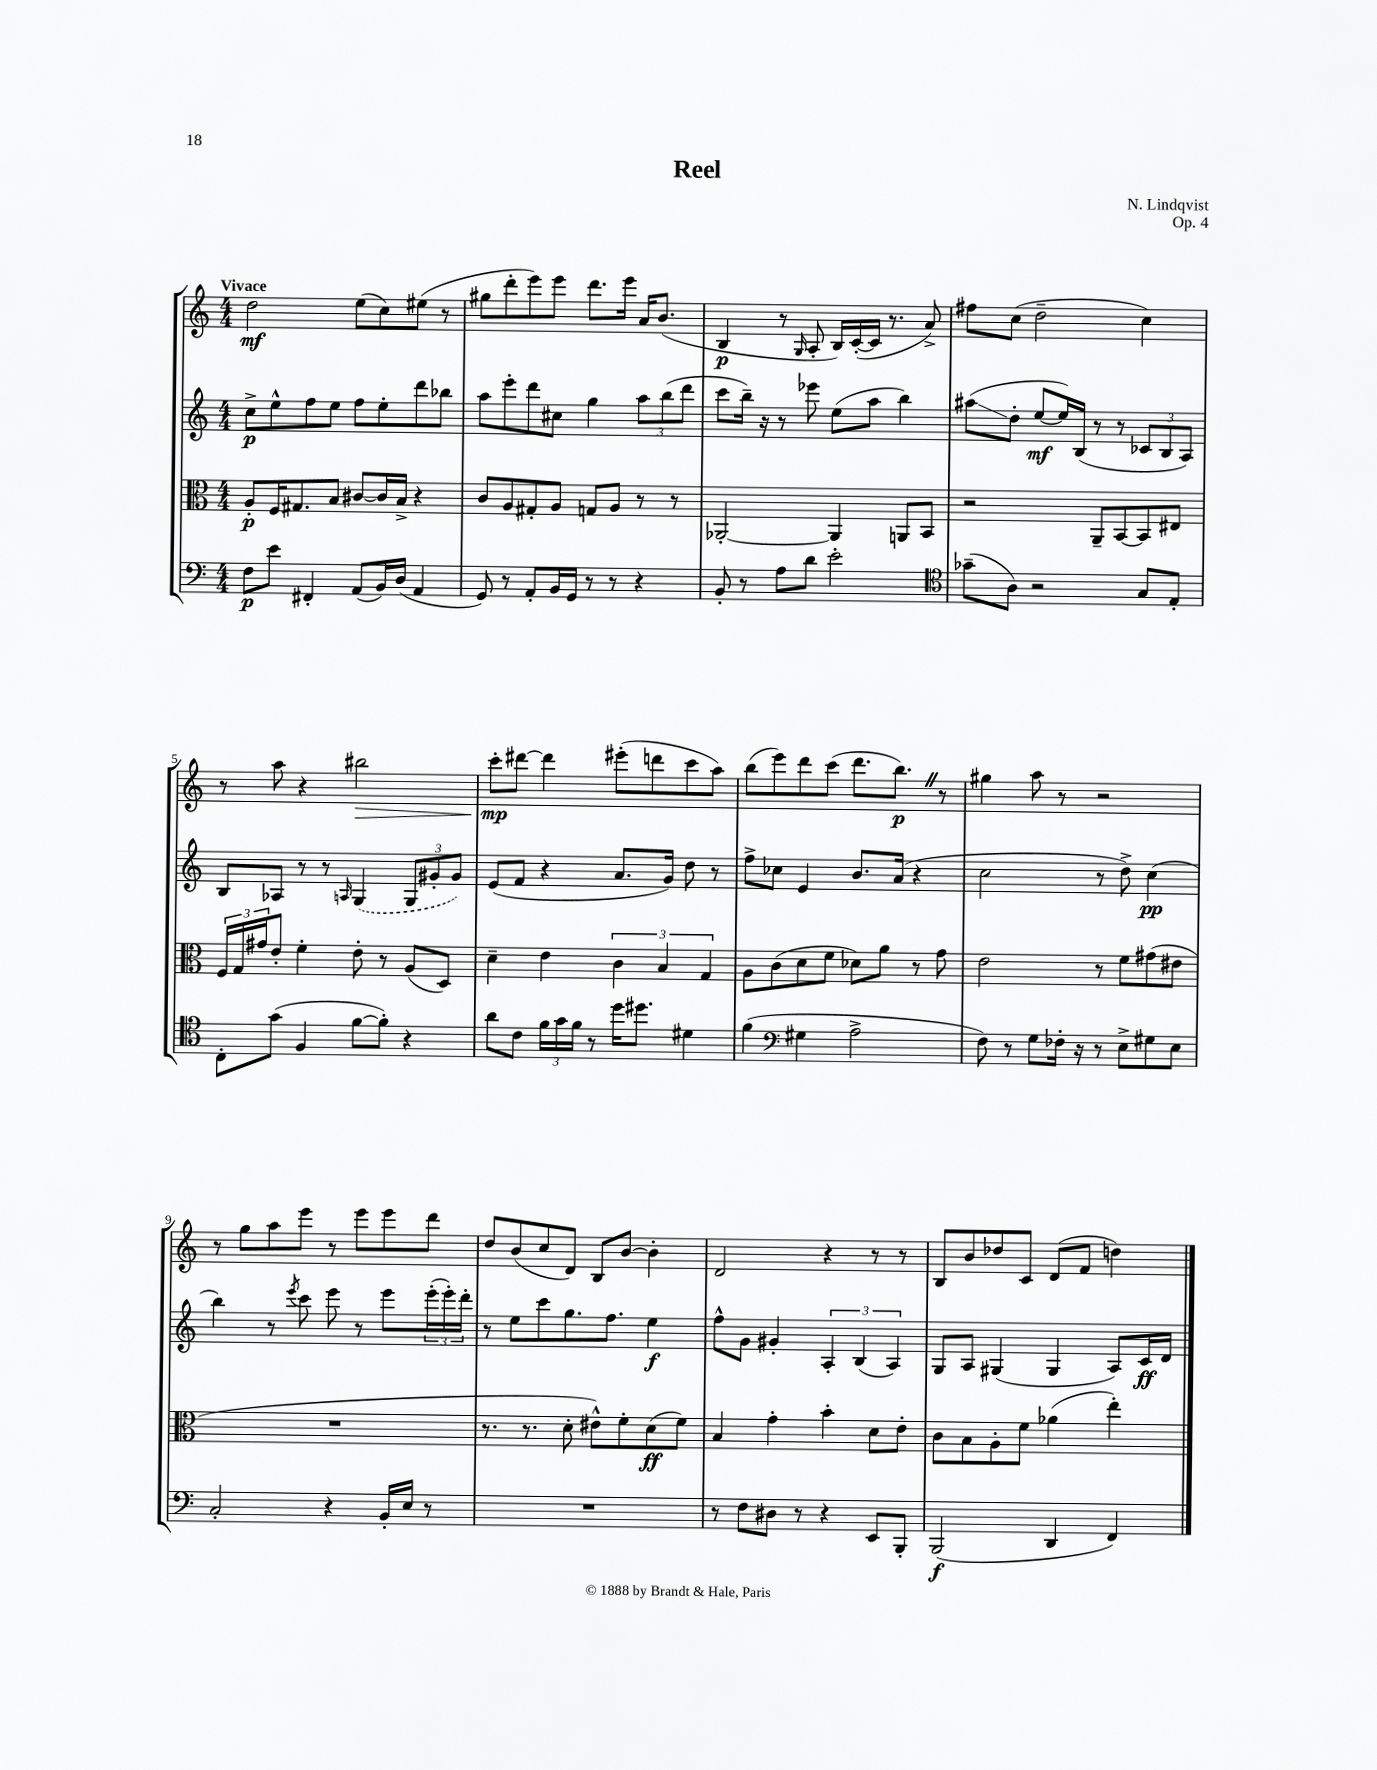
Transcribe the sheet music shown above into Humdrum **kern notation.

**kern	**kern	**kern	**kern
*staff4	*staff3	*staff2	*staff1
*clefF4	*clefC3	*clefG2	*clefG2
*k[]	*k[]	*k[]	*k[]
*M4/4	*M4/4	*M4/4	*M4/4
8F	8A'	8cc^	2dd
8e	16F	8ee^^	.
.	8.G#	.	.
4FF#'	.	8ff	.
.	8B	8ee	.
(8AA	[8c#	8ff	(8ee
16BB)	16c#]	8ee'	8cc)
(16D	16B^	.	.
4AA	4r	8ddd	(8ee#
.	.	8bb-	8r
=	=	=	=
8GG)	8c	8aa	8gg#
8r	8A	8eee'	8ddd'
8AA'	8G#'	8ddd	8eee)
16BB	8A	8cc#	8eee
16GG	.	.	.
8r	8G	4gg	8.ddd
8r	8A	.	.
.	.	.	16eee
4r	8r	12aa	16a
.	.	.	(8.b
.	.	(12bb	.
.	8r	.	.
.	.	12ddd	.
=	=	=	=
8BB'	[2AA-'	8ccc	4B
8r	.	16bb~)	.
.	.	16r	.
8A	.	8r	8r
.	.	.	16qqG
8d	.	8eee-	8A'
2e'	4AA-]	(8ee	16B)
.	.	.	([16c'
.	.	8aa	16c]
.	.	.	8.r
.	8AA	4bb)	.
.	8BB	.	8a^)
=	=	=	=
*clefC4	*	*	*
(8g-~	2r	(8aa#	8ff#
8A)	.	8dd'	(8cc
2r	.	[8ee	2dd~
.	.	16ee])	.
.	.	(16B	.
.	8AA~	8r	.
.	[8BB	8r	.
8G	8BB]	12c-	4cc)
.	.	12B	.
8E'	8E#	.	.
.	.	12A)	.
=	=	=	=
8C'	24F	8B	8r
.	24G	.	.
.	24g#	.	.
(8g	8e'	8A-	8aa
4F	4f'	8r	4r
.	.	8r	.
.	.	16qqA	.
[8f	8e'	(4G	2bb#
8f'])	8r	.	.
4r	(8A	12G	.
.	.	12g#'	.
.	8D)	.	.
.	.	12g#)	.
=	=	=	=
8a	4d~	(8e	8ccc'
8c	.	8f	[8ddd#
24f	4e	4r	4ddd#]
24g	.	.	.
24f	.	.	.
8r	.	.	.
16dd	6c	8.a	(8eee#'
8.dd#	.	.	.
.	.	.	8ddd
.	6B	.	.
.	.	16g)	.
4d#	.	8dd	8ccc
.	6G	.	.
.	.	8r	8aa)
=	=	=	=
(4f	8A	8ff^	(8bb
.	(8c	8cc-	8eee)
*clefF4	*	*	*
4G#	8d	4e	8ddd
.	8f	.	(8ccc
2A^	8d-)	8.b	8.ddd
.	8a	.	.
.	.	(16a	8.bb)
.	8r	4r	.
.	8g	.	8r
=	=	=	=
8F)	2e	2cc	4gg#
8r	.	.	.
8G	.	.	8aa
16F-'	.	.	8r
16r	.	.	.
8r	8r	8r	2r
8E^	8f	8dd^)	.
8G#	(8g#	(4cc	.
8E	8e#	.	.
=	=	=	=
2C'	1r	4bb)	8r
.	.	.	8gg
.	.	8r	8aa
.	.	8qeee	.
.	.	8ccc	8eee
4r	.	8eee	8r
.	.	8r	8eee
16BB'	.	8eee	8eee
16E	.	.	.
8r	.	(24eee'	8ddd
.	.	24eee')	.
.	.	24ddd'	.
=	=	=	=
1r	8.r	8r	8dd
.	.	8ee	(8b
.	8.r	.	.
.	.	8ccc	8cc
.	8d'	8.gg	8d)
.	8e#^^)	.	8B
.	.	8.ff	.
.	8f'	.	[8b
.	(8d	4ee	4b']
.	8f)	.	.
=	=	=	=
8r	4B	8ff^^	2d
8F	.	8g	.
8D#	4g'	4g#'	.
8r	.	.	.
4r	4b'	6A'	4r
.	.	(6B	.
8EE	8d	.	8r
.	.	6A)	.
8BBB'	8e'	.	8r
=	=	=	=
(2BBB	8c	8G	8B
.	8B	8A	8b
.	8A'	(4G#	8dd-
.	8f	.	8c
4DD	(4a-	4G#	(8d
.	.	.	8f
4FF)	4ee')	8A)	4dd)
.	.	16c	.
.	.	16d	.
==	==	==	==
*-	*-	*-	*-
